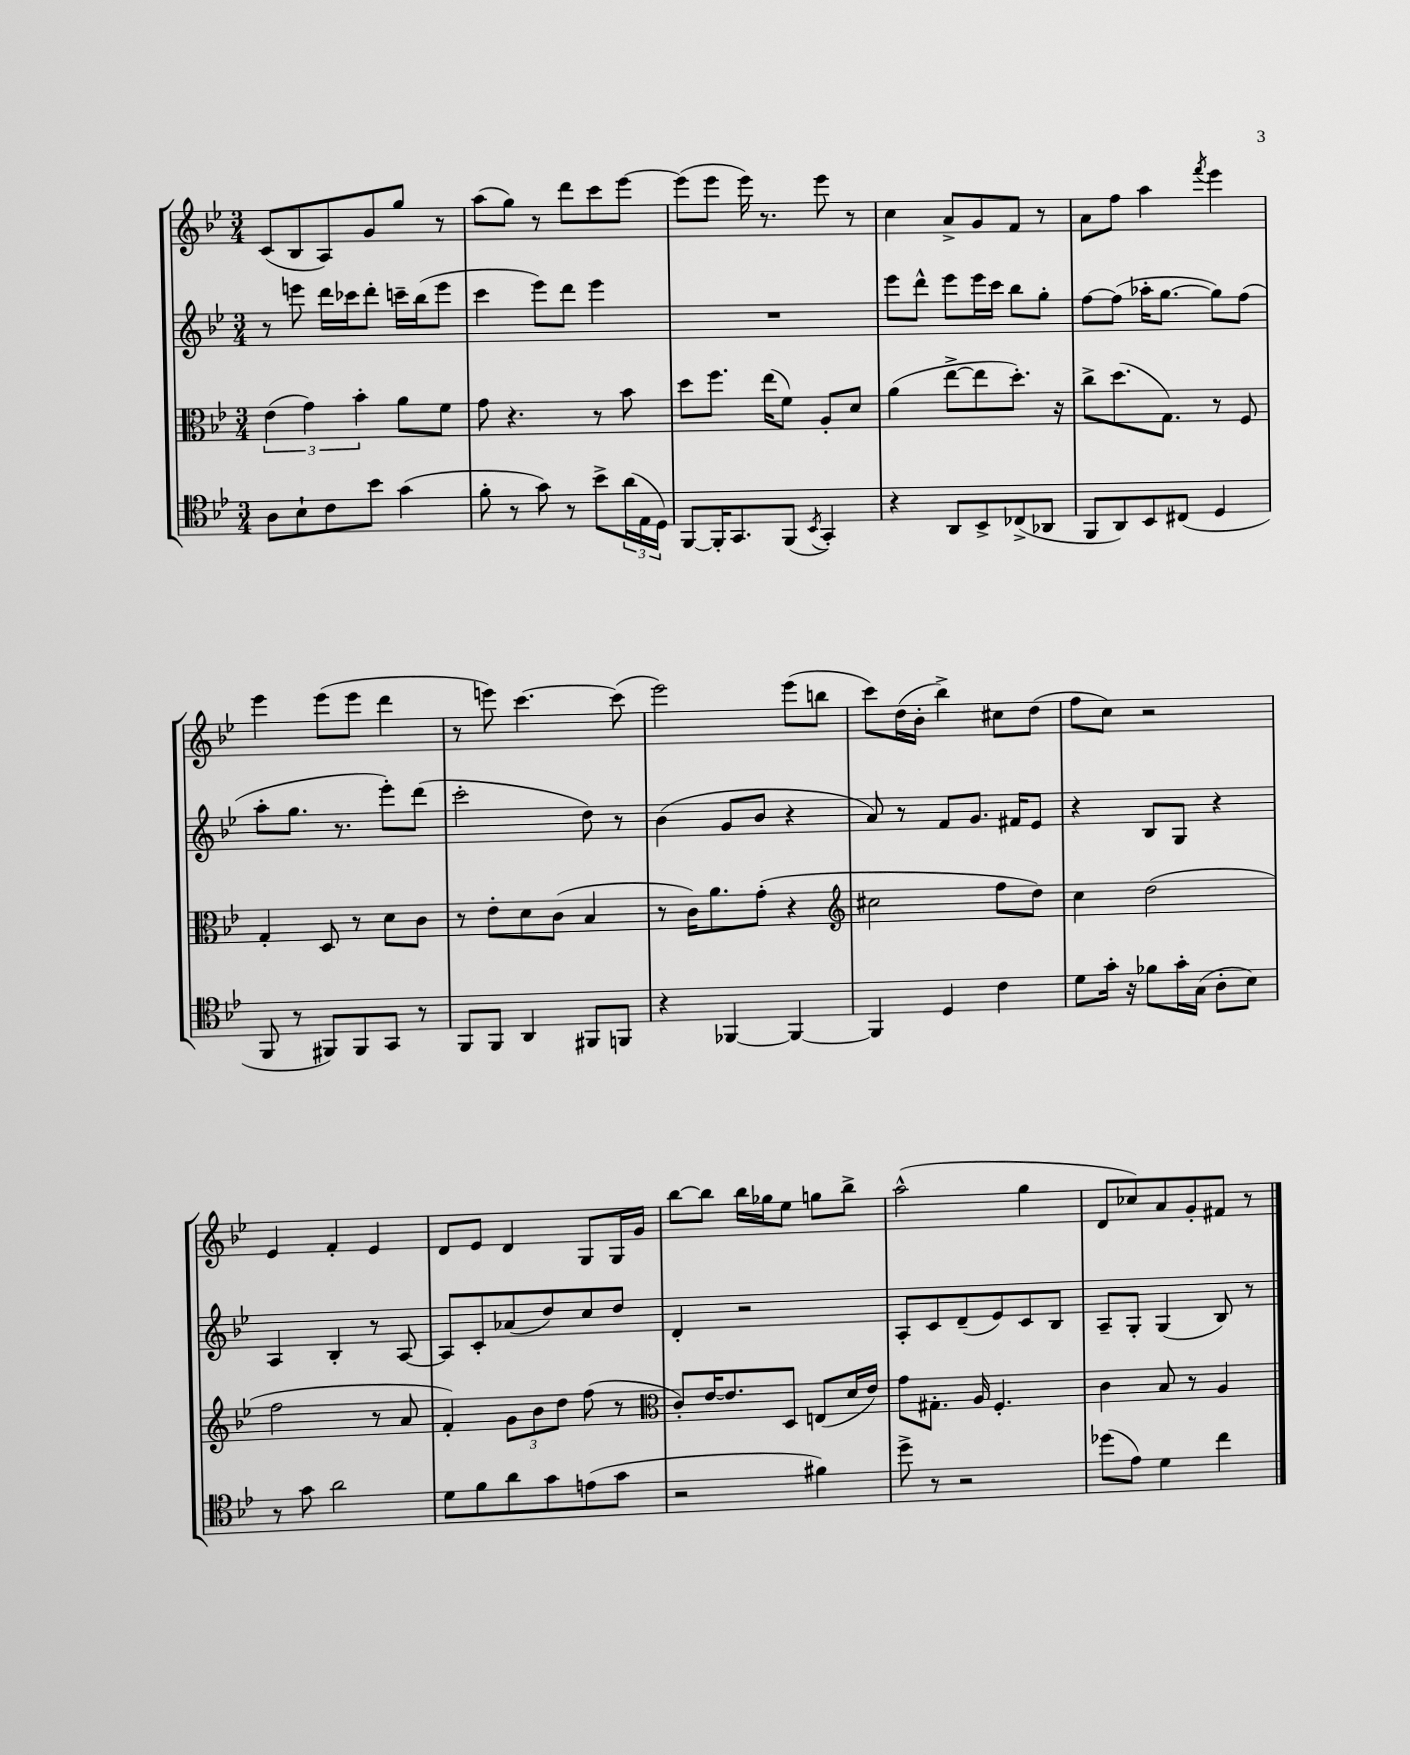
<<
\new StaffGroup <<
\new Staff = "s0" {
    \clef treble \key bes \major \numericTimeSignature \time 3/4
    c'8( bes8 a8) g'8 g''8 r8 |
    a''8( g''8) r8 d'''8 c'''8 ees'''8~ |
    ees'''8( ees'''8 ees'''16) r8. ees'''8 r8 |
    c''4 a'8-> g'8 f'8 r8 |
    a'8 f''8 a''4 \acciaccatura { f'''8 } ees'''4 |
    ees'''4 ees'''8( ees'''8 d'''4 |
    r8 e'''8) c'''4.~ c'''8( |
    ees'''2) ees'''8( b''8 |
    c'''8) d''16( bes'16-. bes''4->) cis''8 d''8( |
    f''8 c''8) r2 |
    ees'4 f'4-. ees'4 |
    d'8 ees'8 d'4 g8 g16 g'16 |
    bes''8~ bes''8 bes''16 ges''16 ees''8 g''8 bes''8-> |
    a''2-^( g''4 |
    d'8 ces''8) a'8 g'8-. fis'8 r8 \bar "|." |
}
\new Staff = "s1" {
    \clef treble \key bes \major \numericTimeSignature \time 3/4
    r8 e'''8 d'''16 ces'''16 d'''8-. c'''16-- bes''16( e'''8 |
    c'''4 ees'''8) d'''8 ees'''4 |
    R2. |
    ees'''8 d'''8-^ ees'''8 ees'''16 c'''16 bes''8 g''8-. |
    f''8~ f''8( aes''16-. g''8.~ g''8) f''8( |
    a''8-. g''8. r8. ees'''8-.) d'''8( |
    c'''2-. d''8) r8 |
    bes'4( g'8 bes'8 r4 |
    a'8) r8 f'8 g'8. fis'16 ees'8 |
    r4 bes8 g8 r4 |
    a4 bes4-. r8 a8~ |
    a8 c'8-. aes'8( d''8) c''8 d''8 |
    d'4-. r2 |
    a8-. c'8 d'8--( ees'8) c'8 bes8 |
    a8-- g8-. g4( bes8) r8 \bar "|." |
}
\new Staff = "s2" {
    \clef alto \key bes \major \numericTimeSignature \time 3/4
    \tuplet 3/2 { ees'4( g'4) bes'4-. } a'8 f'8 |
    g'8 r4. r8 bes'8 |
    d''8 f''8. ees''16( f'8) a8-. d'8 |
    a'4( ees''8~-> ees''8 d''8.-.) r16 |
    c''8-> d''8.( g8.) r8 f8 |
    g4-. d8 r8 d'8 c'8 |
    r8 ees'8-. d'8 c'8( bes4 |
    r8 c'16) a'8. g'8-.( r4 |
    \clef treble cis''2 f''8 d''8) |
    c''4 d''2( |
    f''2 r8 a'8 |
    f'4-.) \tuplet 3/2 { g'8 bes'8 d''8 } f''8( r8 |
    \clef alto c'8-.) ees'16~ ees'8. d8 e8( d'16 ees'16) |
    g'8 gis8.-. a16 f4.-. |
    c'4 bes8 r8 a4 \bar "|." |
}
\new Staff = "s3" {
    \clef tenor \key bes \major \numericTimeSignature \time 3/4
    a8 bes8-! c'8 bes'8 g'4( |
    f'8-. r8 g'8) r8 bes'8-> \tuplet 3/2 { a'16( ees16 d16) } |
    f,8~ f,16-. g,8. f,8( \acciaccatura { bes,8 } g,4-.) |
    r4 a,8 bes,8-> ces8->( aes,8 |
    f,8 a,8) bes,8 cis8( d4 |
    f,8 r8 fis,8) fis,8 g,8 r8 |
    f,8 f,8 a,4 fis,8 f,8 |
    r4 fes,4~ fes,4~ |
    fes,4 d4 c'4 |
    d'8 g'16-. r16 fes'8 g'16-. g16( a8-. bes8) |
    r8 g'8 a'2 |
    d'8 f'8 a'8 g'8 e'8( g'8 |
    r2 fis'4) |
    d''8-> r8 r2 |
    des''8( ees'8) d'4 c''4 \bar "|." |
}
>>
>>
\layout { \context { \Score \remove "Bar_number_engraver" } }
